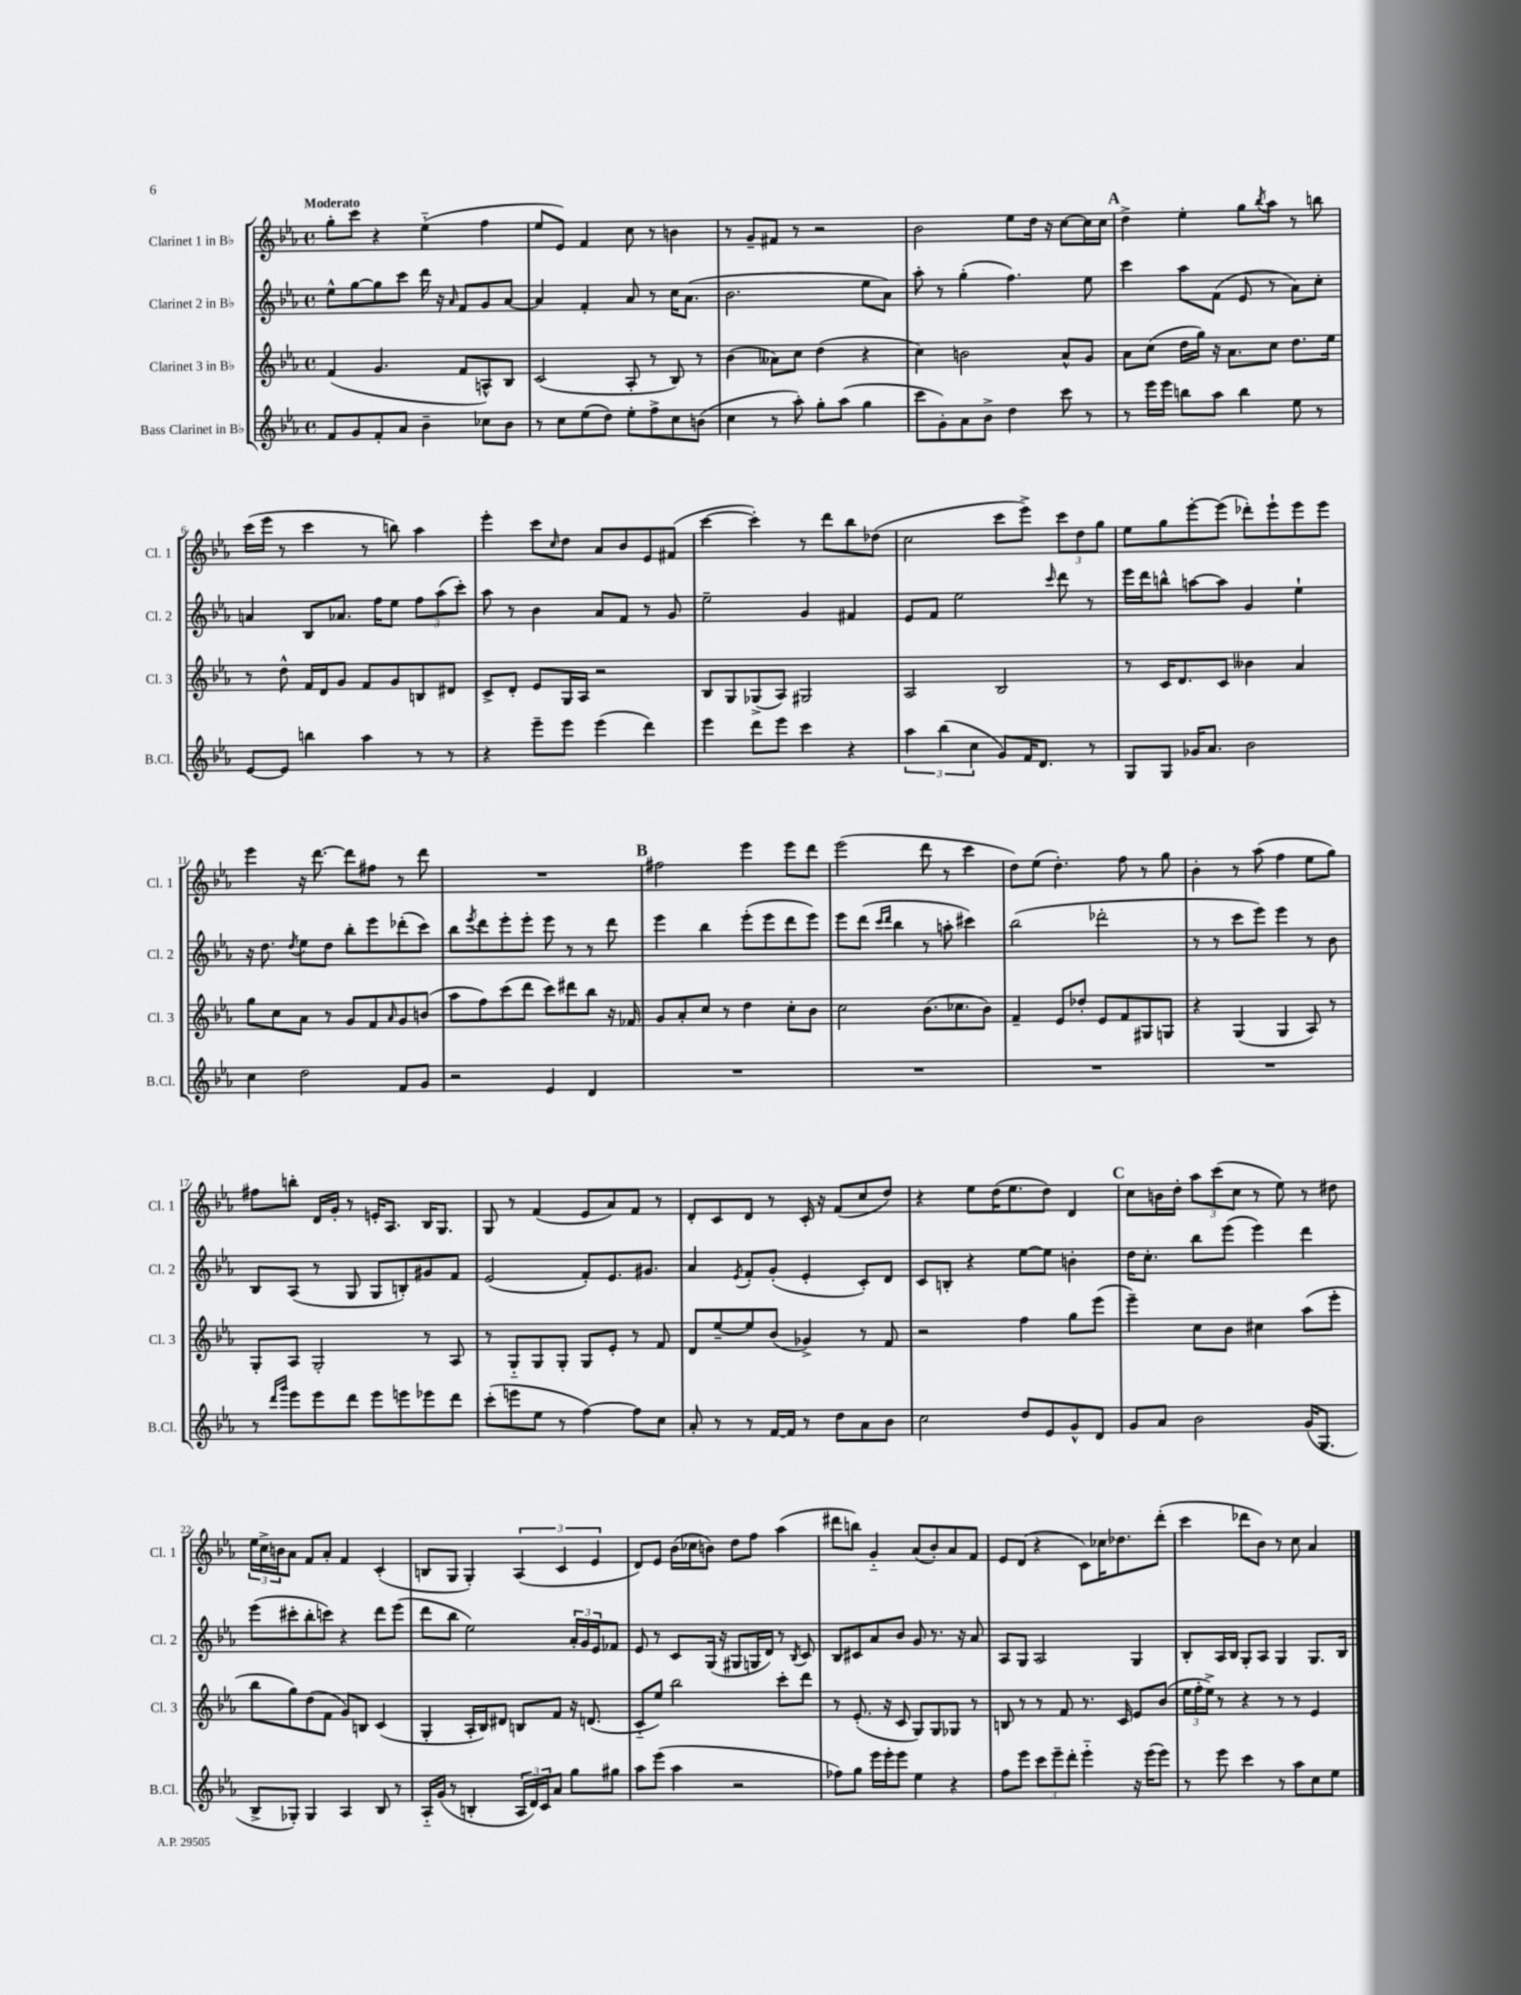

**kern	**kern	**kern	**kern
*staff4	*staff3	*staff2	*staff1
*clefG2	*clefG2	*clefG2	*clefG2
*k[b-e-a-]	*k[b-e-a-]	*k[b-e-a-]	*k[b-e-a-]
*M4/4	*M4/4	*M4/4	*M4/4
*met(c)	*met(c)	*met(c)	*met(c)
8f	(4f	8ee-^^	8gg'
8g	.	[8gg	8ccc
8f'	4.g	8gg]	4r
8a-	.	8ccc	.
4b-~	.	16ddd	(4ee-'~
.	.	16r	.
.	.	16qqa-	.
.	8f	8f	.
8cc-	8A^^)	8g	4ff
8b-	8B-	[8a-	.
=	=	=	=
8r	(2c	4a-]	8ee-
8cc	.	.	8e-)
(8ee-	.	4f'	4f
8dd)	.	.	.
8ee-'	8A-'	8a-	8cc
8ff^	8r	8r	8r
8cc	8B-)	16cc	4b
.	.	(8.a-	.
(8b	8r	.	.
=	=	=	=
4cc	(4b-	2.b-	8r
.	.	.	8g~
8r	8a--)	.	8f#
8aa-')	8cc	.	8r
8gg'	(4dd	.	2r
(8aa-	.	.	.
4gg	4r	8ee-	.
.	.	8a-)	.
=	=	=	=
8ccc	4cc)	8aa-'	2b-
8g')	.	8r	.
8a-	2b	(4gg'	.
8b-^	.	.	.
4dd	.	4.ff)	8ee-
.	.	.	16dd
.	.	.	16r
8ccc	8a-^^	.	[8cc
8r	8g	8ee-	16cc]
.	.	.	16cc
=	=	=	=
8r	8a-	4ccc	4dd^
16eee-	(8cc	.	.
16eee-	.	.	.
8bb	16dd	8aa-	4ee-'
.	16gg)	.	.
8aa-	16r	(8f	.
.	8.a-	.	.
4bb	.	8e-	8gg
.	.	.	8qbb-
.	8cc	8r	8aa-
8ee-	8.dd	8a-)	8r
8r	.	8cc'	8bb
.	16ee-	.	.
=	=	=	=
[8e-	8r	4a	(16ccc
.	.	.	16eee-
8e-]	8dd^^	.	8r
4bb	16f	8B-	4ccc
.	16d	.	.
.	8g	8.a-	.
4aa-	8f	.	8r
.	.	16ff	.
.	8g	8ee-	8bb)
8r	8B	12ff	4aa-
.	.	(12aa-	.
8r	8d#	.	.
.	.	12ccc')	.
=	=	=	=
4r	8c^	8aa-	4eee-'
.	8d'	8r	.
8eee-~	8e-	4b-	8ccc
.	.	.	16qqcc
8eee-	16G	.	8dd
.	16A-	.	.
(4eee-	2r	8a-	8a-
.	.	8f	8b-
4ddd)	.	8r	8e-
.	.	8g	(8f#
=	=	=	=
4eee-	8B-	2ee-~	[4ccc
.	8G	.	.
8ddd	(8G-^	.	4ccc'])
8eee-	8A-)	.	.
4ccc	2G#	4g	8r
.	.	.	8ddd
4r	.	4f#	8bb-
.	.	.	(8dd-
=	=	=	=
6aa-	2A-	8e-	2cc
.	.	8f	.
(6bb-	.	.	.
.	.	2ee-	.
6cc	.	.	.
8g)	2B-	.	8ccc
16f	.	.	8eee-^)
8.d	.	.	.
.	.	16qqccc	.
.	.	8ddd	12ccc
.	.	.	12dd
8r	.	8r	.
.	.	.	12gg
=	=	=	=
8G	8r	16eee-	8ee-
.	.	16ddd	.
8G	16c	8bb^^	8gg
.	8.d	.	.
16g-	.	[8aa	[8eee-'
8.a-	.	.	.
.	8c	8aa]	(8eee-]
2b-	4b--	4g	8ddd-')
.	.	.	8eee-`
.	4a-	4ee-`	8eee-
.	.	.	8eee-
=	=	=	=
4cc	8gg	16r	4eee-
.	.	8.dd	.
.	8cc	.	.
.	.	8qdd	.
2dd	8a-	8ee-	16r
.	.	.	[8.ddd
.	8r	8dd	.
.	8g	8bb-'	8ddd]
.	8f	8eee-	8ff#
.	16qqa-	.	.
8f	8g	(8ddd-'	8r
8g	(8b	8ccc)	8ddd
=	=	=	=
2r	8aa-	8bb-	1r
.	.	8qeee-	.
.	8ff)	8ddd	.
.	(8ccc	8eee-'	.
.	8ddd	8eee-'	.
4e-	8ccc)	8eee-	.
.	8ddd#	8r	.
4d	8bb-	8r	.
.	16r	8ddd	.
.	16f-	.	.
=	=	=	=
1r	8g	4eee-	2ff#
.	8a-'	.	.
.	8cc	4bb-	.
.	8r	.	.
.	4dd	(8eee-'	4eee-
.	.	8eee-	.
.	8cc'	8ddd	8eee-
.	8b-	8eee-)	8ddd
=	=	=	=
1r	2cc	8eee-	(2eee-
.	.	(8ddd	.
.	.	16qqccc	.
.	.	16qqddd	.
.	.	4bb-	.
.	(8.b-	8r	8ddd
.	.	8aa'	8r
.	8.cc-	.	.
.	.	4ccc#)	4ccc
.	8b-)	.	.
=	=	=	=
1r	4f~	(2bb-	8dd)
.	.	.	(8ee-
.	8e-	.	4.dd')
.	8dd-'	.	.
.	8e-	2ddd-'	.
.	8f	.	8ff
.	8G#	.	8r
.	8G	.	8gg
=	=	=	=
1r	4r	8r	4b-'
.	.	8r	.
.	(4G	8ccc	8r
.	.	8eee-)	(8aa-
.	4G	4eee-	4ff
.	8A-)	8r	8ee-
.	8r	8b-	8gg)
=	=	=	=
8r	8G'	8B-	8ff#
16qqddd	.	.	.
16qqggg	.	.	.
8eee-	8A-	(8A-	8bb'
8eee-	2G'	8r	16d
.	.	.	16g'
8ddd	.	8G	8r
8eee-	.	8G	16e'
.	.	.	8.A-
8eee	.	8B')	.
8eee-	8r	8g#	16B-
.	.	.	8.G
8ddd	8A-	8f	.
=	=	=	=
(8ccc'	8r	(2e-	8G
8eee	8G'~	.	8r
8ee-	8G	.	(4f
8r	8G'	.	.
[4ff)	8G	8f')	8e-
.	8e-'	8.e-	8a-)
8ff]	8r	.	8f
.	.	8.g#	.
8cc	8f	.	8r
=	=	=	=
8a-'	8d	4a-	8d'
8r	[8ee-~	.	8c
.	.	8qe-	.
8r	8ee-]	8f'	8d
[16f	(8b-	(8g'	8r
16f]	.	.	.
8r	4g-^)	4e-'	16c'
.	.	.	16r
8dd	.	.	(8f
8a-	8r	8c')	8cc
8b-	8f	8d	8dd)
=	=	=	=
2cc	2r	8c	4r
.	.	8B'	.
.	.	4r	8ee-
.	.	.	(16dd
.	.	.	8.ee-
8dd	4ff	[8ee-	.
8e-	.	8ee-]	8dd)
8g^^	8gg	4b'	4d
8d	(8eee-	.	.
=	=	=	=
8g	4eee-~)	16dd	8cc
.	.	8.cc'	.
8a-	.	.	16b
.	.	.	16dd'
2b-	8cc	8bb-	12aa-
.	.	.	(12ccc
.	8b-	(8eee-	.
.	.	.	12cc
.	4cc#	4eee-)	8r
.	.	.	8ee-)
(16g	(8aa-	4ddd	8r
8.G	.	.	.
.	8eee-'	.	8dd#
=	=	=	=
8B-^	8bb-	(8eee-	24ee-
.	.	.	24cc^
.	.	.	24b
8G-')	8gg)	8ccc#'	8a-
4G-	(8dd	8bb-'	8f
.	8f	8ccc)	8a-'
4A-	8g)	4r	4f
.	8B	.	.
8B-	(4c	8ddd	(4c'
8r	.	(8eee-	.
=	=	=	=
16A-'~	4G'	8ddd	8B
(16g	.	.	.
8r	.	8bb-	8G
4B'	16A-'	2ee-)	4G')
.	16B-)	.	.
.	8d#	.	.
24A-	8B	.	(6A-
24d)	.	.	.
24c	.	.	.
8a-	8f	.	.
.	.	.	6c
8gg	16r	24a-'	.
.	.	24g	.
.	(8.d	.	.
.	.	24e-	6e-
8gg#	.	8f-	.
=	=	=	=
8aa-	8c'~	8e-	8d)
(8eee-	8ee-)	8r	8e-
4aa-	2bb-	8c	(16b-
.	.	.	16cc-
.	.	(16G	8b)
.	.	16r	.
2r	.	8G#	8dd
.	.	16G	8ff
.	.	16d)	.
.	8ccc'	8r	(4aa-
.	.	8qB-	.
.	8ddd	8c	.
=	=	=	=
8ff-)	8r	8B-	8ddd#
8gg	(8.e-'	8c#	8bb)
16eee-	.	8a-	4g'~
16eee-'	16r	.	.
8eee-	8c	8b-	.
4ee-	8G)	8g	(8a-
.	8G	8.r	8b-')
4r	8G-	.	8a-
.	.	16r	.
.	8r	8a-	8f
=	=	=	=
8ff	8B	8A-	8e-
8eee-	8r	8G	(8d
12ccc	8r	2A-	4r
12eee-~	.	.	.
.	8f	.	.
12ddd'	.	.	.
4eee-'~	8.r	.	8c)
.	.	.	16cc-
.	16c	.	8.dd-
16r	8e-	4G	.
(16eee-	.	.	.
8eee-)	(8b-	.	(8ddd'
=	=	=	=
8r	24ee-	8B-'	4ccc
.	24ff'	.	.
.	24ee-^)	.	.
8eee-	8r	16A-	.
.	.	16B-	.
4ccc	4r	8G'	8ddd-
.	.	8A-	8b-)
8r	8r	4G	8r
8aa-	8r	.	8cc
8cc	4e-	8.G	4a-
8ee-	.	.	.
.	.	16B-	.
==	==	==	==
*-	*-	*-	*-
